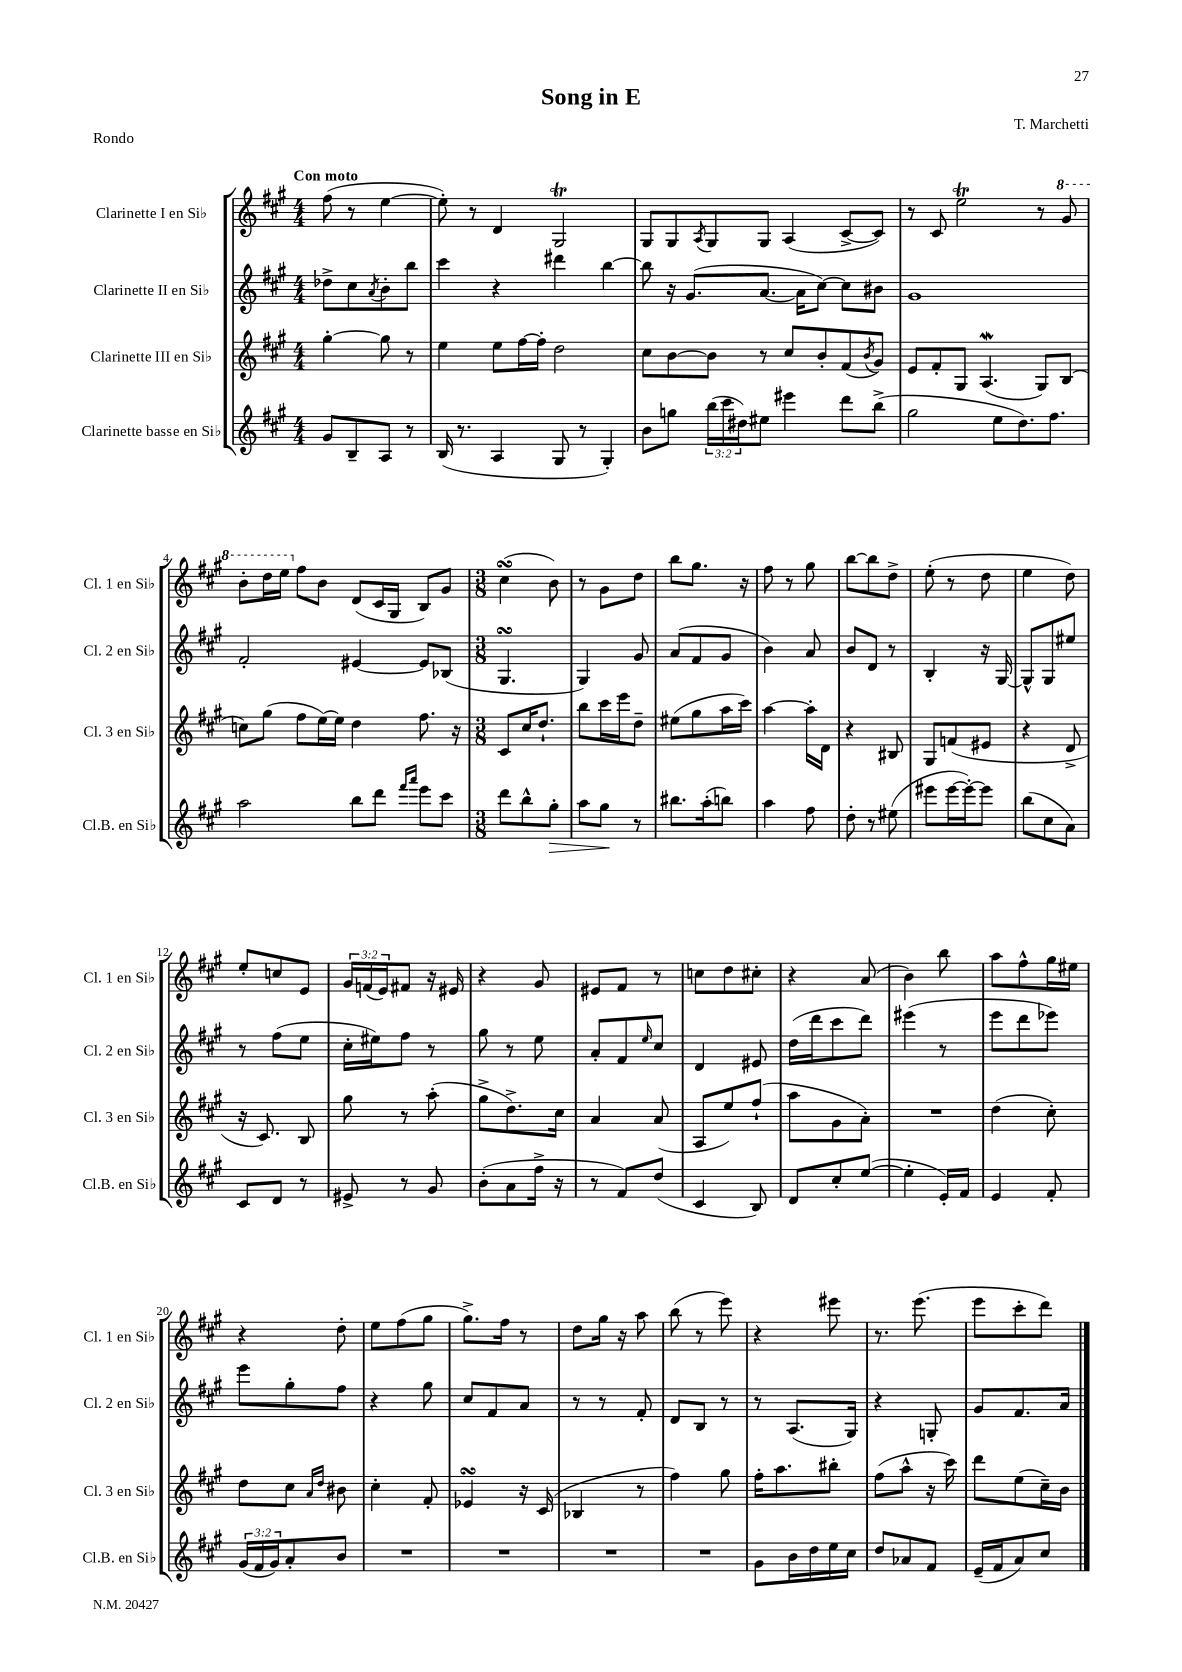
\header { title = "Song in E" composer = "T. Marchetti" piece = "Rondo" }
<<
\new StaffGroup <<
\new Staff = "s0" \with { instrumentName = "Clarinette I en Sib" shortInstrumentName = "Cl. 1 en Sib" } {
    \clef treble \key a \major \numericTimeSignature \time 4/4 \override Staff.TupletNumber.text = #tuplet-number::calc-fraction-text \partial 2 \tempo "Con moto"
    fis''8( r8 e''4~ |
    e''8-.) r8 d'4 gis2\trill |
    gis8 gis8 \acciaccatura { a8 } gis8 gis8 a4( cis'8~-> cis'8) |
    r8 cis'8 e''2\trill r8 \ottava #1 gis''8 |
    b''8-. d'''16 e'''16 \ottava #0 fis''8 b'8 d'8( cis'16 gis16 b8) gis'8 |
    \numericTimeSignature \time 3/8 cis''4\turn( b'8) |
    r8 gis'8 d''8 |
    b''8 gis''8. r16 |
    fis''8 r8 gis''8 |
    b''8~ b''8 d''8-> |
    e''8-.( r8 d''8 |
    e''4 d''8) |
    e''8-. c''8 e'8 |
    \tuplet 3/2 { gis'16 f'16( e'16) } fis'8 r16 eis'16 |
    r4 gis'8 |
    eis'8 fis'8 r8 |
    c''8 d''8 cis''8-. |
    r4 a'8( |
    b'4) b''8 |
    a''8 fis''8-^ gis''16 eis''16 |
    r4 d''8-. |
    e''8 fis''8( gis''8 |
    gis''8.->) fis''16 r8 |
    d''8 gis''16 r16 a''8 |
    b''8( r8 e'''8) |
    r4 eis'''8 |
    r8. e'''8.( |
    e'''8 cis'''8-. d'''8) \bar "|." |
}
\new Staff = "s1" \with { instrumentName = "Clarinette II en Sib" shortInstrumentName = "Cl. 2 en Sib" } {
    \clef treble \key a \major \numericTimeSignature \time 4/4 \partial 2
    des''8-> cis''8 \acciaccatura { a'8 } b'8-. b''8 |
    cis'''4 r4 dis'''4 b''4~ |
    b''8 r16 gis'8.( a'8.~ a'16 cis''8~) cis''8 bis'8 |
    gis'1 |
    fis'2-. eis'4~ eis'8 bes8( |
    \numericTimeSignature \time 3/8 gis4.\turn |
    gis4) gis'8 |
    a'8( fis'8 gis'8 |
    b'4) a'8 |
    b'8 d'8 r8 |
    b4-. r16 gis16~ |
    gis8-^ gis8 eis''8 |
    r8 fis''8( e''8 |
    cis''16-. eis''16) fis''8 r8 |
    gis''8 r8 e''8 |
    a'8-. fis'8 \grace { e''16 } cis''8 |
    d'4 eis'8 |
    d''16( d'''16 cis'''8 d'''8) |
    eis'''4( r8 |
    e'''8 d'''8 ees'''8) |
    e'''8 gis''8-. fis''8 |
    r4 gis''8 |
    cis''8 fis'8 a'8 |
    r8 r8 fis'8-. |
    d'8 b8 r8 |
    r8 a8.( gis16) |
    r4 g8-. |
    gis'8 fis'8. a'16 \bar "|." |
}
\new Staff = "s2" \with { instrumentName = "Clarinette III en Sib" shortInstrumentName = "Cl. 3 en Sib" } {
    \clef treble \key a \major \numericTimeSignature \time 4/4 \partial 2
    gis''4~-. gis''8 r8 |
    e''4 e''8 fis''16~ fis''16-. d''2 |
    cis''8 b'8~ b'8 r8 cis''8 b'8-. fis'8( \acciaccatura { b'8 } gis'8) |
    e'8 fis'8-. gis8 a4.\mordent( gis8) b8( |
    c''8) gis''8( fis''8 e''16~) e''16 d''4 fis''8. r16 |
    \numericTimeSignature \time 3/8 cis'8 cis''16 d''8.-! |
    b''8 cis'''16 e'''16 d''8-- |
    eis''8( gis''8 a''16 cis'''16) |
    a''4~ a''16-. d'16 |
    r4 bis8 |
    gis8 f'8( eis'8 |
    r4 d'8-> |
    r16 cis'8.) b8 |
    gis''8 r8 a''8-.( |
    gis''8-> d''8.->) cis''16 |
    a'4 a'8( |
    a8 e''8) fis''8-!( |
    a''8 gis'8 a'8-.) |
    R4. |
    d''4( cis''8-.) |
    d''8 cis''8 \grace { a'16 d''16 } bis'8 |
    cis''4-. fis'8-. |
    ees'4\turn r16 cis'16( |
    bes4 r8 |
    fis''4) gis''8 |
    fis''16-. a''8. bis''8-. |
    fis''8( a''8-^ r16 cis'''16) |
    d'''8 e''8( cis''16--) b'16 \bar "|." |
}
\new Staff = "s3" \with { instrumentName = "Clarinette basse en Sib" shortInstrumentName = "Cl.B. en Sib" } {
    \clef treble \key a \major \numericTimeSignature \time 4/4 \override Staff.TupletNumber.text = #tuplet-number::calc-fraction-text \partial 2
    gis'8 b8-- a8 r8 |
    b16( r8. a4 gis8 r8 gis4-.) |
    b'8 g''8 \tuplet 3/2 { b''16( cis'''16 dis''16) } eis''8 eis'''4 d'''8 b''8->( |
    gis''2 e''8 d''8.) fis''8. |
    a''2 b''8 d'''8 \grace { fis'''16 a'''16 } e'''8 cis'''8 |
    \numericTimeSignature \time 3/8 d'''8 b''8-^ gis''8-.\> |
    a''8 gis''8\! r8 |
    bis''8. a''16-.( b''8) |
    a''4 fis''8 |
    d''8-. r8 eis''8( |
    eis'''8 eis'''16~ eis'''16~-.) eis'''8 |
    b''8( cis''8 a'8) |
    cis'8 d'8 r8 |
    eis'8-> r8 gis'8 |
    b'8-.( a'8 fis''16-> r16 |
    r8 fis'8) d''8( |
    cis'4 b8) |
    d'8 cis''8-. e''8~( |
    e''4-. e'16-.) fis'16 |
    e'4 fis'8-. |
    \tuplet 3/2 { gis'16( fis'16 gis'16) } a'8-. b'8 |
    R4. |
    R4. |
    R4. |
    R4. |
    gis'8 b'16 d''16 e''16 cis''16 |
    d''8 aes'8 fis'8 |
    e'16--( fis'16 a'8) cis''8 \bar "|." |
}
>>
>>
